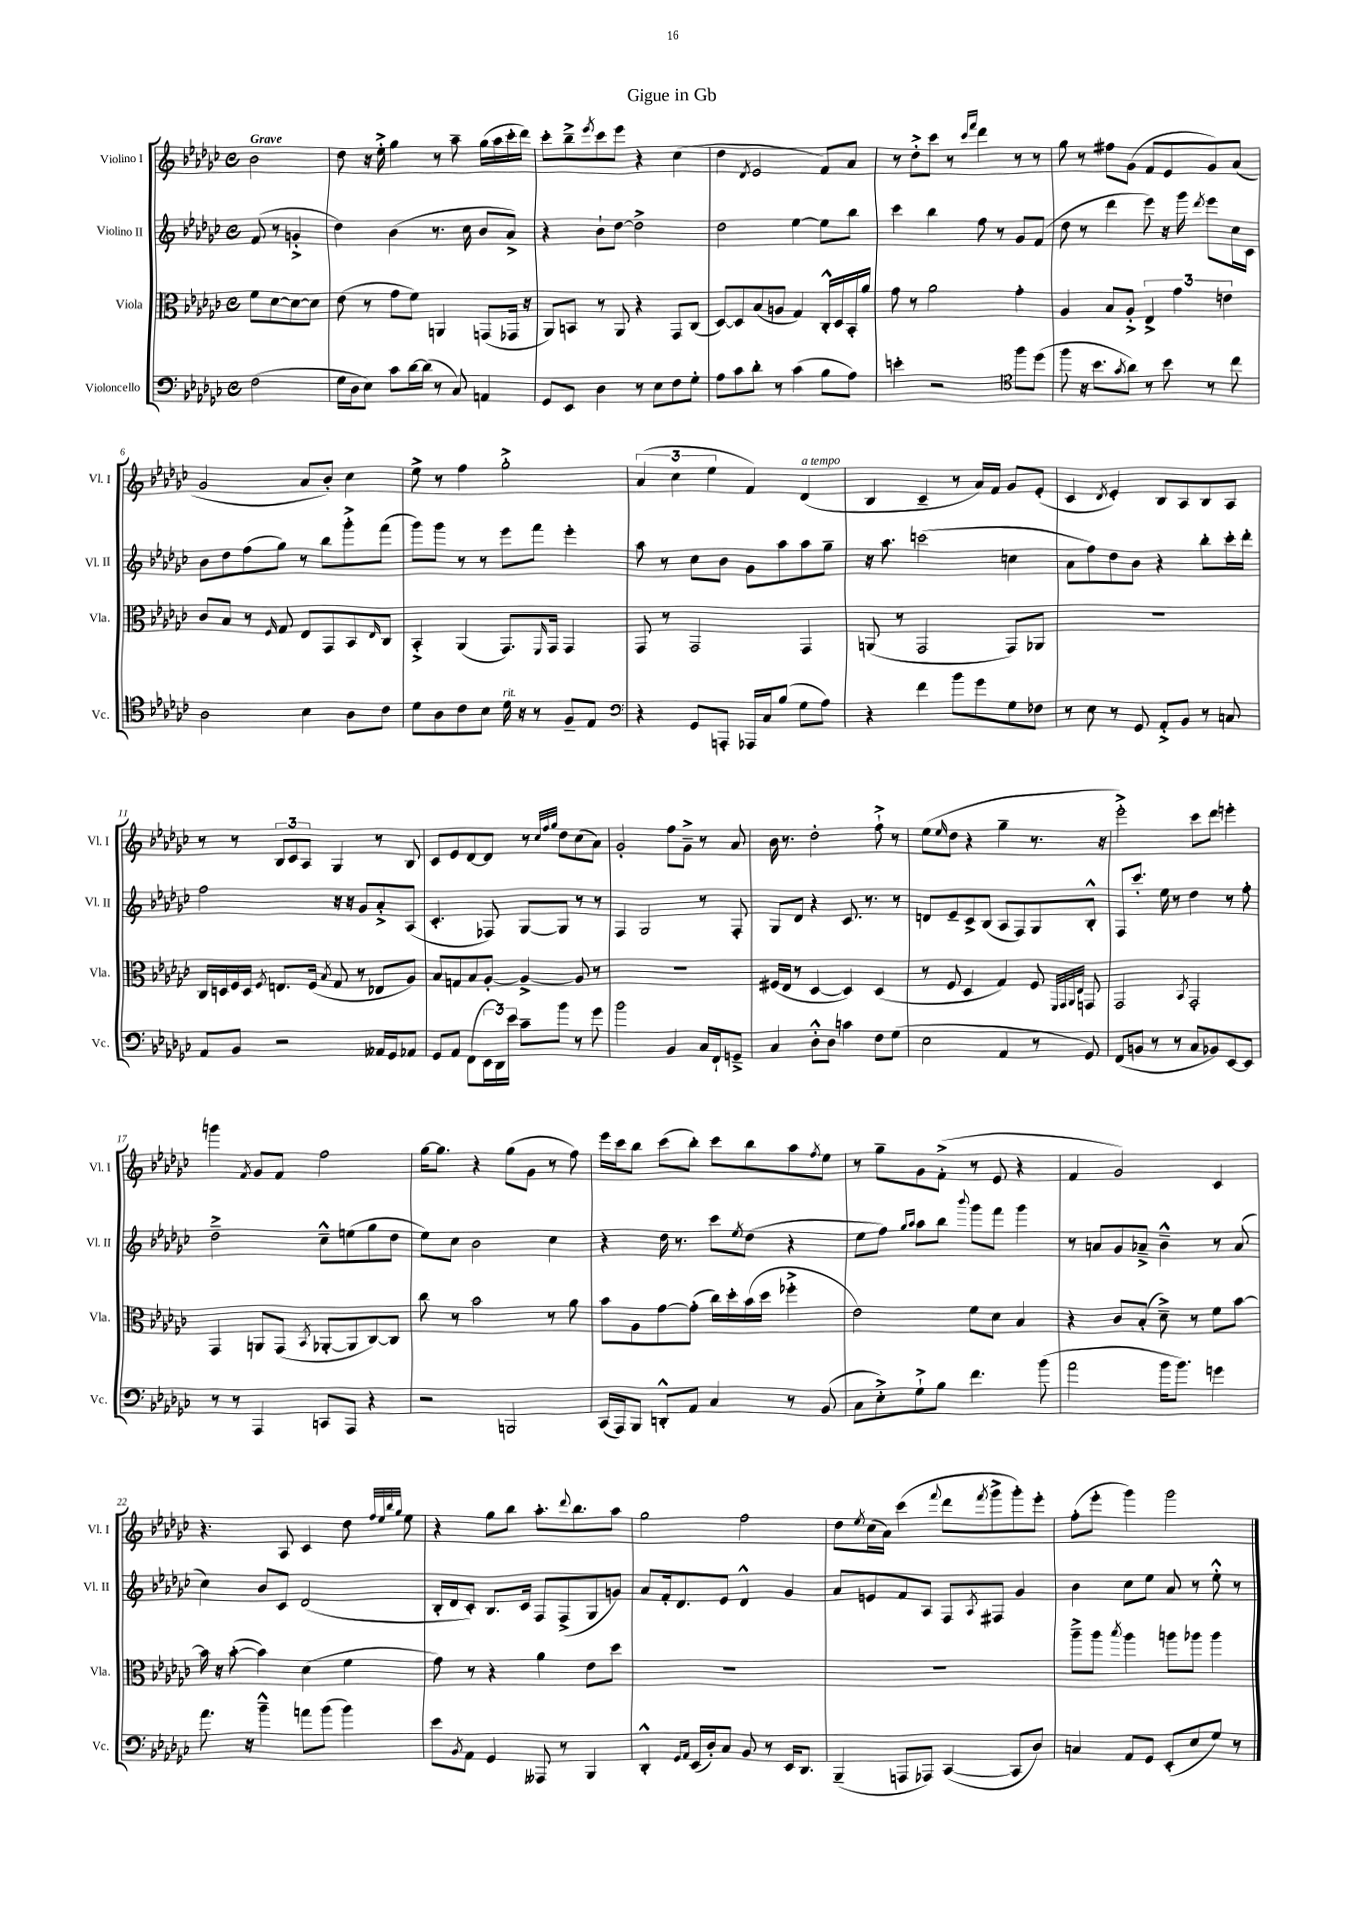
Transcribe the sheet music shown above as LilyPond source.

\header { title = "Gigue in Gb" }
<<
\new StaffGroup <<
\new Staff = "s0" \with { instrumentName = "Violino I" shortInstrumentName = "Vl. I" } {
    \clef treble \key ges \major \defaultTimeSignature \time 4/4 \partial 2 \tempo "Grave"
    bes'2 |
    des''8 r16 ees''16-.-> ges''4 r8 aes''8-- ges''16( aes''16 ces'''16-. des'''16) |
    ces'''8-. bes''8---> \acciaccatura { ees'''8 } ces'''8 ees'''8 r4 ces''4( |
    des''4 \acciaccatura { des'8 } ees'2 f'8) aes'8 |
    r8 des''8-.-> ces'''8 r8 \grace { ces'''16 f'''16 } des'''4 r8 r8 |
    ges''8 r8 fis''8 ges'8( f'8 ees'8 ges'8) aes'8( |
    ges'2 aes'8 bes'8-.) ces''4 |
    ees''8-> r8 f''4 ges''2-.-> |
    \tuplet 3/2 { aes'4( ces''4 ees''4 } f'4) des'4^\markup { \italic "a tempo" }( |
    bes4 ces'4-- r8 aes'16) f'16 ges'8 ees'8-.( |
    ces'4 \acciaccatura { des'8 } ees'4-.) bes8 aes8 bes8 aes8 |
    r8 r8 \tuplet 3/2 { bes8 ces'8 aes8 } ges4 r8 bes8 |
    ces'8 ees'8 des'8~ des'8 r8 \grace { ces''32 f''32 ges''32 } des''8 ces''8( aes'8) |
    ges'2-. f''8 ges'8---> r8 aes'8 |
    bes'16 r8. des''2-. f''8-!-> r8 |
    ees''8( \grace { ees''16 } des''8 r4 ges''4-- r8. r16 |
    ees'''2-.->) ces'''8 des'''8 e'''4-. |
    g'''4 \acciaccatura { f'8 } ges'8 f'8 f''2 |
    ges''16~ ges''8. r4 ges''8( ges'8 r8 f''8) |
    ees'''16 ces'''16 bes''8 ces'''8( bes''8-.) ces'''8 bes''8 aes''8 \acciaccatura { f''8 } ees''8 |
    r8 ges''8-- ges'8 f'8-.->( r8 ees'8 r4 |
    f'4 ges'2) ces'4 |
    r4. aes8 ces'4 des''8 \grace { f''32 ees''32 bes''32 ges''32 } ees''8 |
    r4 ges''8 bes''8 aes''8.-. \appoggiatura { des'''8 } bes''8. aes''8 |
    ges''2 f''2 |
    des''8 \acciaccatura { ees''8 } ces''16( aes'16) ces'''4( \appoggiatura { f'''8 } des'''8 \acciaccatura { f'''8 } ges'''8-> ges'''8-.) ees'''8-. |
    f''8-.( ees'''8-. ges'''4) ges'''2 \bar "|." |
}
\new Staff = "s1" \with { instrumentName = "Violino II" shortInstrumentName = "Vl. II" } {
    \clef treble \key ges \major \defaultTimeSignature \time 4/4 \partial 2
    f'8( r8 g'4-.-> |
    des''4) bes'4( r8. ces''16 bes'8 aes'8->) |
    r4 bes'8-! des''8~ des''2-> |
    des''2 ees''4~ ees''8 bes''8 |
    ces'''4 bes''4 f''8 r8 ges'8 f'8( |
    des''8 r8 des'''4 ees'''8) r16 ges'''16 \acciaccatura { des'''8 } ees'''8 ces''16 ces'16 |
    bes'8 des''8 f''8( ges''8) r8 bes''8 ges'''8-.-> f'''8( |
    ges'''8) ges'''8 r8 r8 ees'''8 f'''8 ees'''4-. |
    aes''8 r8 ces''8 bes'8 ges'8 aes''8 aes''8 ges''8-- |
    r16 aes''8. c'''2( c''4 |
    aes'8 f''8) des''8 bes'8 r4 bes''8-. ces'''16-. des'''16-. |
    f''2 r16 r16 ges'8 aes'8-.-> aes8( |
    ces'4.-. fes8) ges8~ ges8 r8 r8 |
    f4 ges2 r8 f8-. |
    ges8 des'8 r4 ces'8. r8. r8 |
    d'8 ees'8-- ces'8-> bes8( aes8 f8) ges8 bes8-.-^ |
    f8 ces'''8.-. ees''16 r8 des''4 r8 f''8-. |
    des''2---> ces''8---^ e''8( ges''8 des''8 |
    ees''8) ces''8 bes'2 ces''4 |
    r4 des''16 r8. ces'''8 \acciaccatura { ees''8 } des''8( r4 |
    ees''8 f''8) \grace { ges''16 aes''16 } aes''8 bes''8 \appoggiatura { bes'''8 } ges'''8 f'''8 ges'''4 |
    r8 a'8 ges'8 aes'8---> bes'4---^ r8 aes'8( |
    ces''4) bes'8 ces'8 des'2( |
    bes16-. des'16 ces'8-.) bes8. ces'16 f8 f8->( ges8 g'8) |
    aes'8 f'16-. des'8. ees'8 des'4-^ ges'4 |
    aes'8 e'8 f'8 aes8 f8 \acciaccatura { aes8 } fis8 ges'4 |
    bes'4 ces''8 ees''8 aes'8 r8 ees''8-.-^ r8 \bar "|." |
}
\new Staff = "s2" \with { instrumentName = "Viola" shortInstrumentName = "Vla." } {
    \clef alto \key ges \major \defaultTimeSignature \time 4/4 \partial 2
    f'8 des'8~ des'8~ des'8 |
    ees'8( r8 ges'8 f'8) a,4 g,8( ges,16 r16 |
    aes,8) b,8 r8 aes,8 r4 ges,8 ces8( |
    des8~) des8 bes8( a8 ges4) ces16-.-^ des16 bes,16-. aes'16 |
    ges'8 r8 aes'2 ges'4-. |
    aes4 bes8 aes8-.-> \tuplet 3/2 { ees4-> ges'4 e'4 } |
    ces'8 bes8 r8 \grace { f16 } ges8 ees8 ges,8 bes,8 \grace { ees16 } ces8 |
    bes,4-.-> aes,4( ges,8.) \grace { f,16 } ges,16 ges,4 |
    ges,8 r8 ges,2 ges,4 |
    a,8( r8 ges,2 ges,8) aes,8 |
    R1 |
    ces16 d16 f16 d16 \acciaccatura { f8 } e8. f16( \acciaccatura { bes8 } ges8 r8 ees8 aes8) |
    bes8 g8 bes8 aes8~-. aes4~-> aes8 r8 |
    R1 |
    fis16( ees16 r8 des4~ des4) des4( |
    r8 f8 des4 ges4) f8 \grace { f,32 ges,32 aes,32 ees32 } g,8 |
    ges,2 \acciaccatura { bes,8 } ges,2-. |
    ges,4 a,8 ges,8( \acciaccatura { bes,8 } aes,8~-. aes,8 ces8~) ces8 |
    ces''8 r8 bes'2 r8 aes'8 |
    bes'8 aes8 ges'8~ ges'8-.( ces''16) des''16-. bes'16( des''16 fes''4-.-> |
    ees'2) f'8 des'8 bes4 |
    r4 ces'8 bes8-.( des'8--->) r8 f'8 bes'8~ |
    bes'16 r16 bes'8~-.( bes'4) des'4( f'4 |
    ges'8) r8 r4 aes'4 ees'8 des''8 |
    R1 |
    R1 |
    aes''8---> aes''8 \acciaccatura { bes''8 } aes''4 a''8 aes''8 aes''4 \bar "|." |
}
\new Staff = "s3" \with { instrumentName = "Violoncello" shortInstrumentName = "Vc." } {
    \clef bass \key ges \major \defaultTimeSignature \time 4/4 \partial 2
    f2( |
    ges16 des16 ees8) ces'8 des'16~ des'16( r8 ces8) a,4 |
    ges,8 ees,8 des4 r8 ees8 f8 ges8-. |
    aes8 ces'8 des'8-. r8 ces'4( bes8 aes8) |
    e'4-. r2 \clef tenor f''8 des''8( |
    f''8 r16 bes'8. \acciaccatura { ges'8 } aes'8) r8 bes'8 r8 ces''8 |
    aes2 bes4 aes8 ces'8 |
    des'8 aes8 ces'8 bes8 des'16^\markup { \italic "rit." } r16 r8 f8-- ees8 |
    \clef bass r4 ges,8 a,,8-. aes,,16 ces16 bes8( ges8 aes8) |
    r4 f'4 bes'8 ges'8 ges8 fes8 |
    r8 ees8 r8 ges,8 aes,8-.-> bes,8 r8 c8 |
    aes,8 bes,8 r2 aeses,16 ges,16 aes,8 |
    ges,8 aes,8 f,8( \tuplet 3/2 { ees,16 des,16) ees'16 } ces'8-- bes'8 r8 ges'8 |
    bes'2 bes,4 ces16 f,16-! g,8---> |
    ces4 des8-.-^ des8 c'4 f8 ges8( |
    ees2 aes,4 r8 ges,8) |
    f,8( b,8 r8 r8 ces8 bes,8) ees,8~ ees,8 |
    r8 r8 aes,,4 c,8 aes,,8 r4 |
    r2 b,,2 |
    ces,16( aes,,16) bes,,8 d,8-.-^ aes,8 ces4 r8 bes,8( |
    ces8 ees8-.->) ges8-!-> bes8 f'4. bes'8( |
    aes'2 bes'16 bes'8.) g'4 |
    aes'8. r16 bes'4---^ a'8 bes'8( bes'4) |
    ees'8 \acciaccatura { bes,8 } aes,8 ges,4 aeses,,8 r8 bes,,4 |
    des,4-.-^ \grace { ges,16 aes,16 } ees,16( des16-.) ces8 bes,8 r8 ees,16 des,8. |
    bes,,4--( a,,8 aes,,8) ces,4~( ces,8 des8) |
    c4 aes,8 ges,8 ees,8-.( ees8 ges8) r8 \bar "|." |
}
>>
>>
